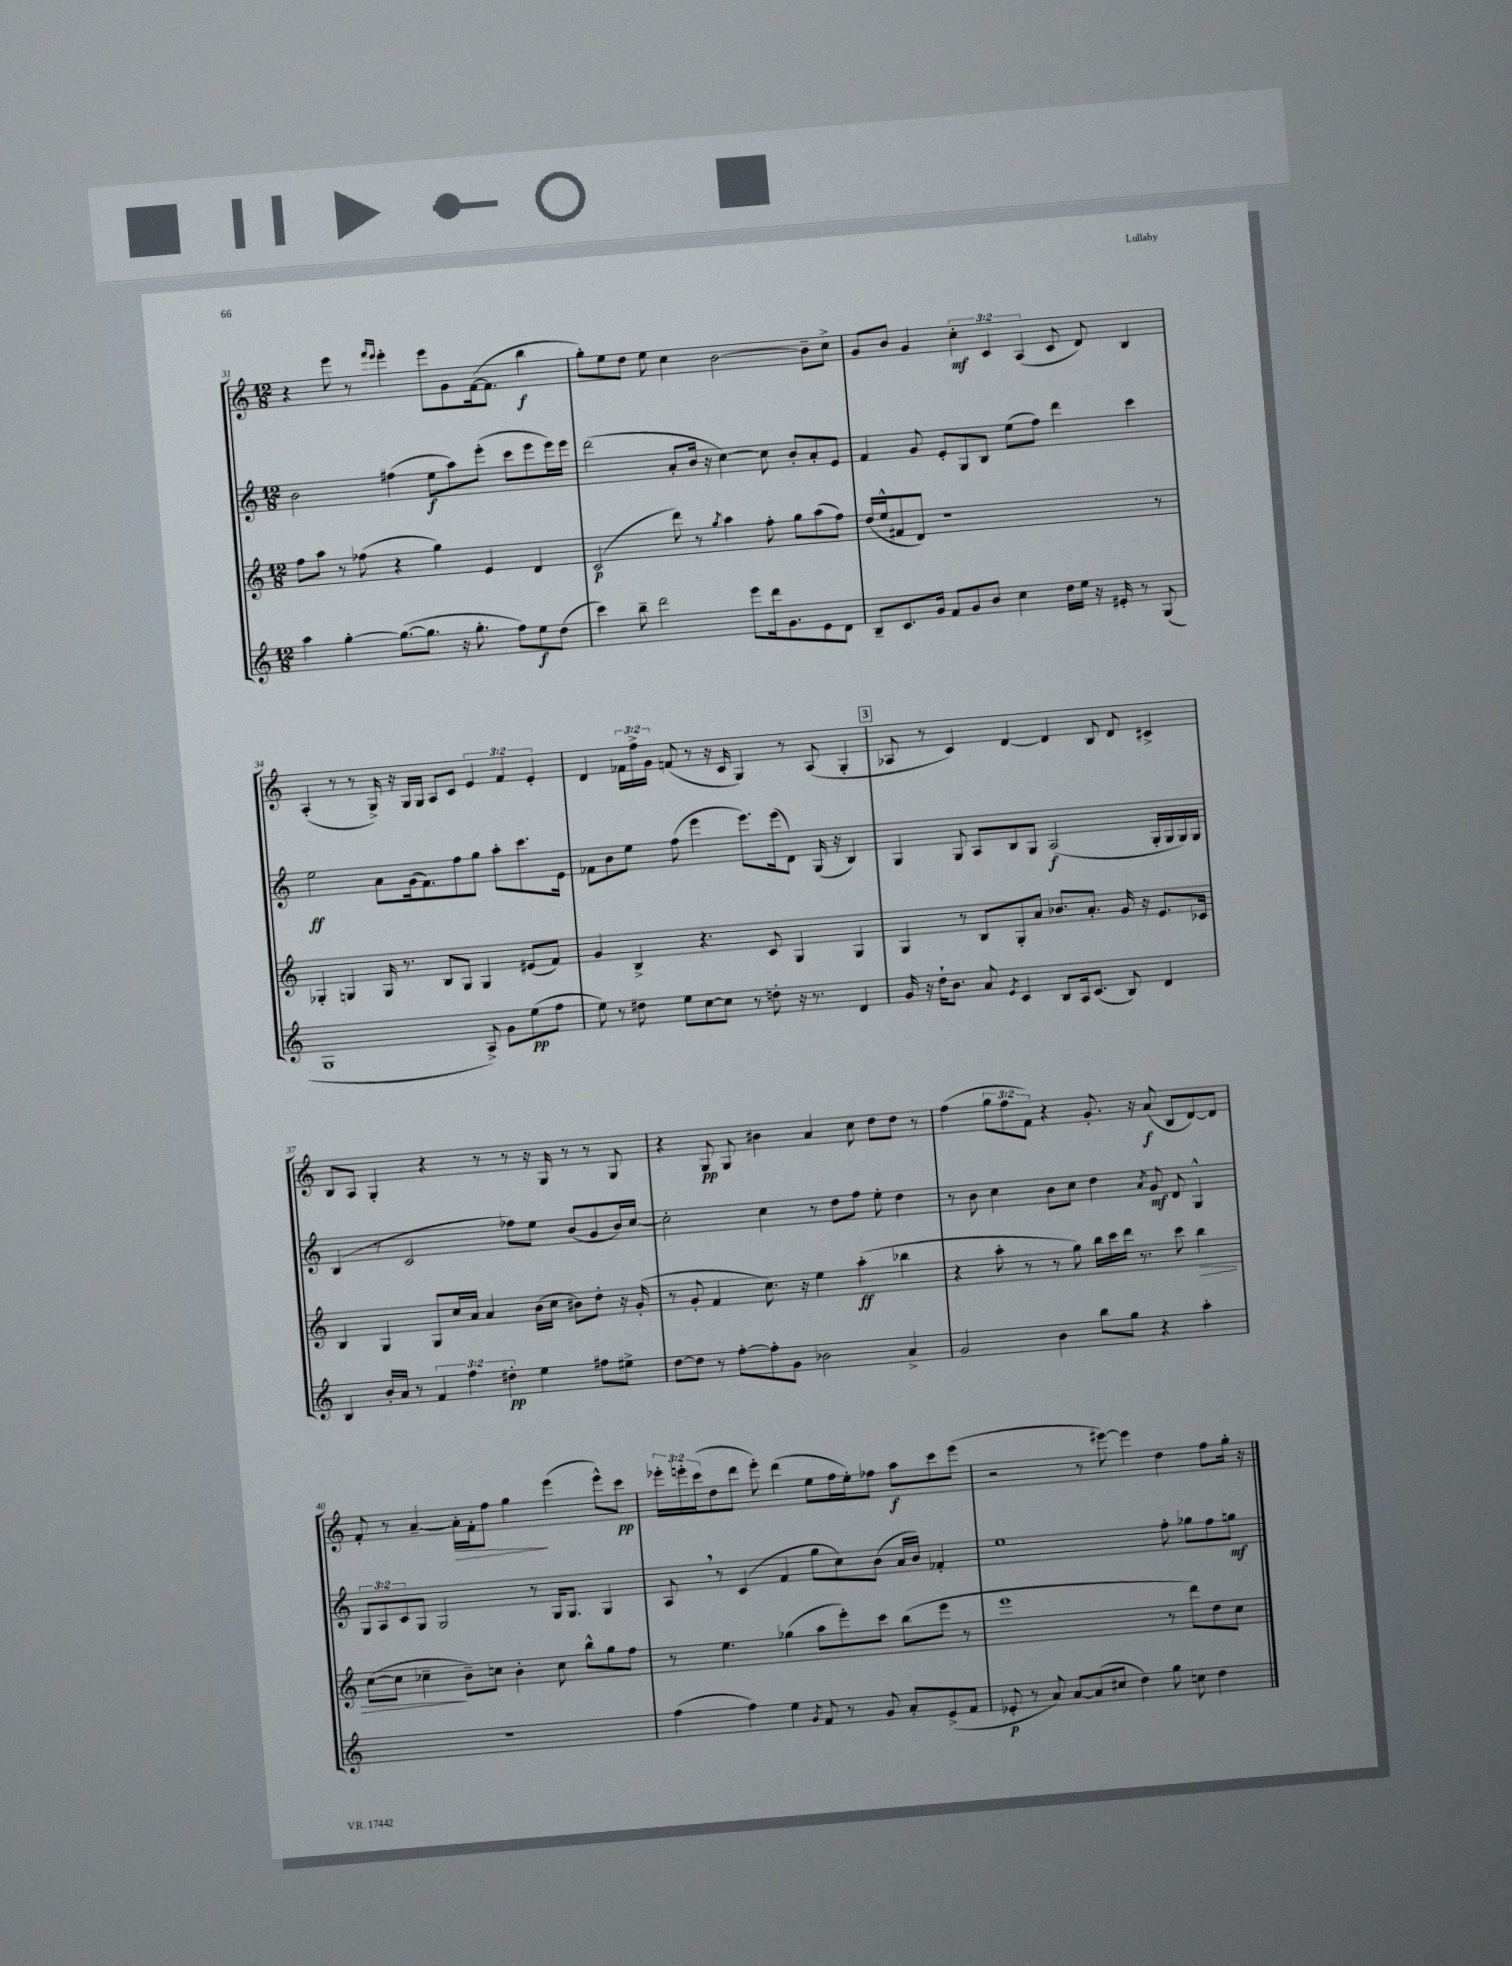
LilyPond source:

<<
\new StaffGroup <<
\new Staff = "s0" {
    \clef treble \key c \major \numericTimeSignature \time 12/8 \override Staff.TupletNumber.text = #tuplet-number::calc-fraction-text
    r4 e'''8 r8 \grace { f'''16 e'''16 } e'''4-. e'''8 g'8 f'16~( f'8. b''4\f |
    g''8-.) e''8 d''8 e''8 c''4 b'2~ b'8-- c''8-> |
    g'8 b'8 g'4 \tuplet 3/2 { c''4-.\mf c'4 a4( } c'8 d'8) b4 |
    a4-.( r8 r8 g16->) r16 g16 g16 a8 c'8 \tuplet 3/2 { e'4 f'4 e'4-. } |
    d'4 \tuplet 3/2 { fes'16 f''16-> g'16 } f'8( r8 r16 c'16 g4) r8 a8( g4-. |
    \mark \markup { \box "3" } aes8 r8 c'4) d'4~ d'4 b8 d'8 cis'4-> |
    b8 a8 g4-. r4 r8 r8 r16 g16 r8 r8 g8 |
    r4 g8\pp g8 bis'4 a'4 c''8 d''8 d''8 r8 |
    f''4( \tuplet 3/2 { g''8 f''8 f'8) } r4 g'8.-. r16 a'8\f( b8 d'8~) d'8 |
    f'8-. r8 a'4~-- a'16-.\> f'16-. f''8 g''4\! e'''4( e'''8-^) c'''8\pp |
    \tuplet 3/2 { ees'''16-. e'''16-. c'''16( } d''8 d'''8 e'''8-.) d'''4( e''8 f''16 e''16-.) fes''8 a''8\f c'''8 e'''8( |
    r2 r8 eis'''8~) eis'''4 d''4 f''8 g''16-. r16 \bar "|." |
}
\new Staff = "s1" {
    \clef treble \key c \major \numericTimeSignature \time 12/8 \override Staff.TupletNumber.text = #tuplet-number::calc-fraction-text
    b'2 fis''4( e''8\f a''8) e'''8-.( c'''8 e'''8 e'''16) e'''16 |
    d'''2( a'8-. b'16 r16 c''4~) c''8 b'8-. a'8-. e'8 |
    f'4 g'8 e'8-. g8 b8 e''8( f''8) d'''4 c'''4 |
    e''2\ff a'8 g'16( f'8.) f''8 g''8 a''8-. c'''8. e'16 |
    fes'8 b'8 e''8 f''8( e'''4 e'''8.) e'''16( d'8) g16( r16 b4) |
    \mark \markup { \box "3" } g4 g8 a8 b8 g8 a2\f( g16-. g16 g16) g16 |
    b4( r8 c'2 fes''8) e''8 b'8( g'8 b'16) c''16~ |
    c''2-. c''4 r8 d''8 f''8 e''8-. d''4 |
    r8 b'8 c''4 b'8 c''8 d''4 \acciaccatura { a'8 } g'8\mf d'8 g4-^ |
    \tuplet 3/2 { g8 a8 c'8 } g8 g2 r8 g16 g8. g4 |
    a8 \breathe r8 c'4( f'4 g''8 c''8) b'8( a'16 b'16) fes'4-. |
    e''1 f''8-. ges''8 f''8 g''8\mf \bar "|." |
}
\new Staff = "s2" {
    \clef treble \key c \major \numericTimeSignature \time 12/8
    f''8 a''8 r8 fes''8( r4 g''4) e'4 d'4 |
    c'2\p( d'''8) r8 \acciaccatura { g''8 } a''4 f''8-. g''8 a''8( f''8) |
    d''16( e''16-^ fis'8 d'8) r1 r8 |
    ges4-. g4 g16 r8. b8 g8 g4 eis'8( f'8) |
    g'4 b4-> r4. c'8 g4 g4 |
    \mark \markup { \box "3" } g4 r8 b8 g8-. a'8 bes'8. a'8.-. g'16 r16 e'8. ces'16 |
    b4 g4 g8 c''16 a'16 a'4 b'16( c''16 bis'8) d''8-. r16 g'16-.( |
    r8 g'8-. f'4 c''8.) r16 e''4 a''4-.\ff( bes''4 |
    r4 a''8-. r8 r8 g''8) b''16 c'''16 d'''16 r8. c'''8 b''4\> |
    c''8~( c''8 ces''4--\! b'8--) c''8 b'4-. c''8 b''8-^ g''8 f''8 |
    r8 e''4. ges''4( a''8 e'''8-.) c'''8 b''8( e'''8 r8 |
    e'''1 r8 d'''8) d''8 c''8 \bar "|." |
}
\new Staff = "s3" {
    \clef treble \key c \major \numericTimeSignature \time 12/8 \override Staff.TupletNumber.text = #tuplet-number::calc-fraction-text
    a''4 g''4~-. g''8.~( g''8. r16 g''8.-. f''8) e''8\f d''8( |
    c'''4) b''8-- d'''2 e'''8 d'''16 g'8. e'8 d'8 |
    b8-- c'8. g'16 f'8 g'8 b'8 c''4 d''16 e''16 r16 eis'16-. r8 g8( |
    g1 a8->) g'8 e''8\pp( f''8 |
    e''8) r8 dis''8 e''8 c''8~ c''8 r8 d''8-. r16 r8. d'4 |
    \mark \markup { \box "3" } g'16 r16 d''16-! b'8. a'8 \acciaccatura { e'8 } c'4 b8 a16 c'8.( b8) d'4 |
    b4 b'16-. a'16 r8 \tuplet 3/2 { f'4 f''4 dis''4-.\pp } e''4 fis''8 eis''8-> |
    d''8~ d''8 r8 f''8~-. f''8-. g'8 bes'2 a'4-> |
    g'2 b'4 b''8 g''8 r4 a''4-. |
    R1. |
    f''4( f''4) e''4 \acciaccatura { g'8 } f'8 r8 g'8 a'8-. e'8->( f'8 |
    ees'8-.\p r8 a'8) a'8~ a'8( cis''8 d''4) g''8 c''8 d''4 \bar "|." |
}
>>
>>
\layout { \context { \Score currentBarNumber = #31 } }
